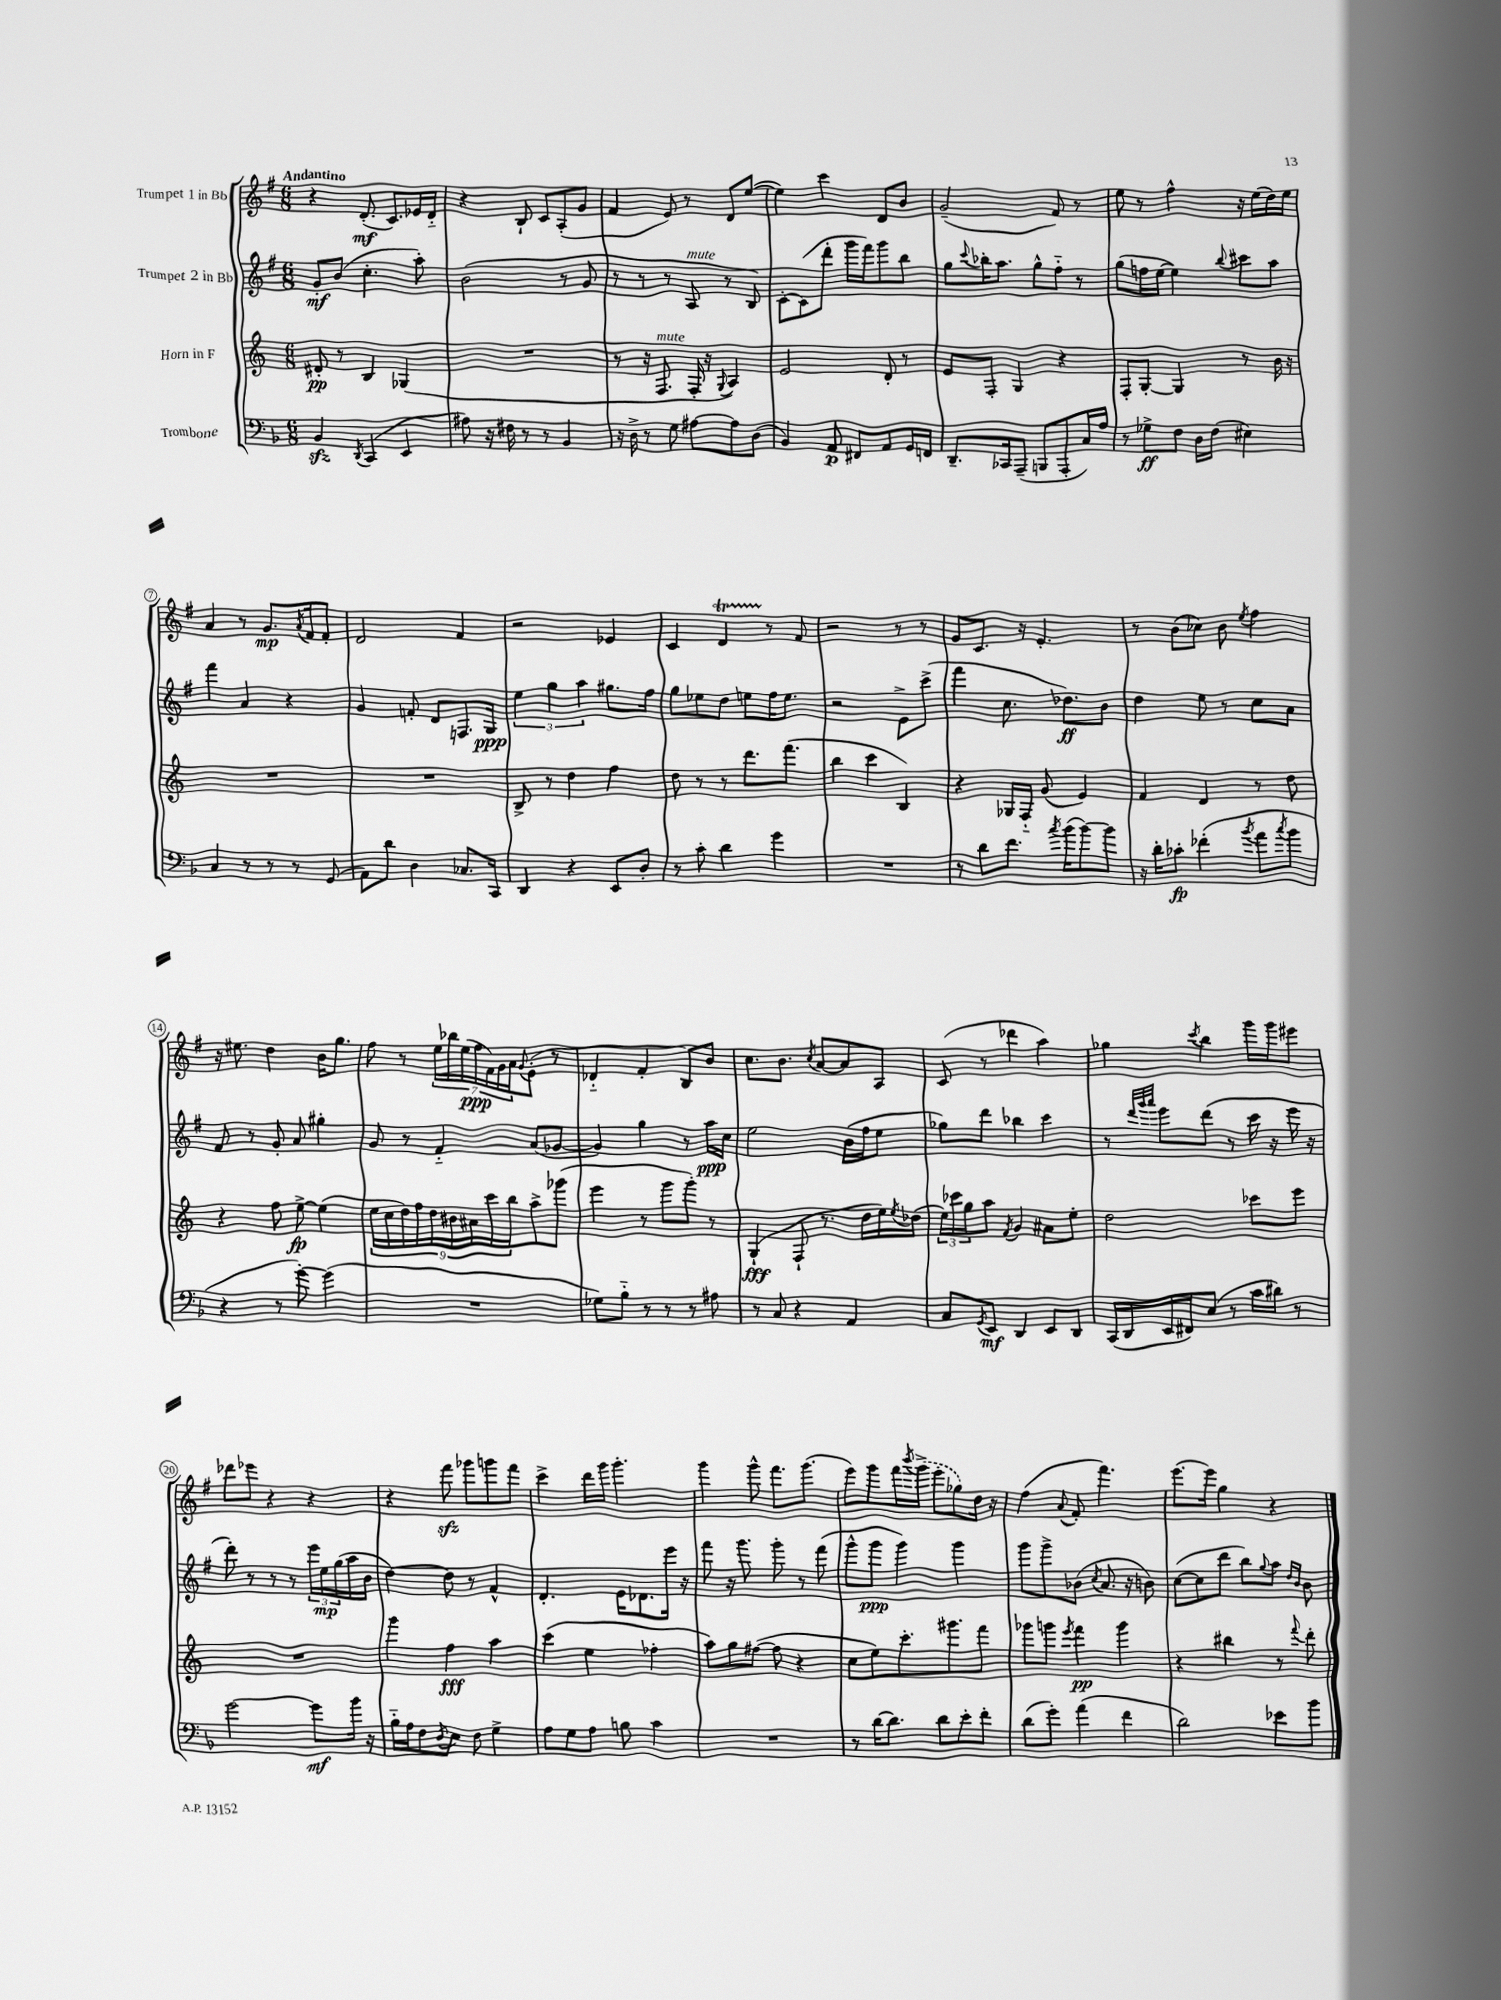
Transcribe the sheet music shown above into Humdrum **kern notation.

**kern	**kern	**kern	**kern
*staff4	*staff3	*staff2	*staff1
*clefF4	*clefG2	*clefG2	*clefG2
*k[b-]	*k[]	*k[f#]	*k[f#]
*M6/8	*M6/8	*M6/8	*M6/8
4BB-	8d#'	8g'	4r
.	8r	(8b	.
8qDD	.	.	.
(4CC	4B	4.cc'	(8.d'
.	.	.	8.c)
4EE	(4G-	.	.
.	.	8aa')	16e-
.	.	.	16d'~
=	=	=	=
8A#)	2.r	(2b	4r
16r	.	.	.
16F#	.	.	.
8r	.	.	8B`
8r	.	.	8c
4BB-	.	8r	(8A'
.	.	8g	8g
=	=	=	=
16r	8r	8r	4f#
16D^	.	.	.
8r	16r	8r	.
.	8.F	.	.
8G	.	8r	8e)
[8A#	16F'	8A	8r
.	16r	.	.
.	8qqG	.	.
8A#]	4A)	8r	8d
(8D	.	8B)	([8ee
=	=	=	=
4BB-)	2e	[8c'	4ee])
.	.	(8c]	.
8AA	.	8ddd'	4ccc
8FF#	.	16ggg	.
.	.	16fff#)	.
8AA	8d'	8ggg	8d
16GG	8r	8bb	8b
16FF	.	.	.
=	=	=	=
8.DD~	8e	8gg	(2g~
.	.	8qqccc	.
.	8F'	16bb-'	.
16CC-	.	8.aa	.
(8AAA~	4G	.	.
8BBB	.	8gg^^	.
8AAA'	4r	8ff#'~	8f#)
16C)	.	8r	8r
16A	.	.	.
=	=	=	=
8r	8F'	(8gg	8ee
8G-^	[8G'	16ff	8r
.	.	[16ee	.
8F	4G]	4ee])	4ff#^^
16D	.	.	.
(16F	.	.	.
.	.	8qqbb	.
4E#)	8r	8ccc#	16r
.	.	.	(16ee
.	16b	8aa	16dd)
.	16r	.	16ee
=	=	=	=
4C	2.r	4fff#	4a
8r	.	4a	8r
8r	.	.	8.g
8r	.	4r	.
.	.	.	8qa
.	.	.	16f#
(8GG	.	.	8f#'
=	=	=	=
8AA)	2.r	4g	2d
8d	.	.	.
4D	.	8f'	.
.	.	8d	.
8.C-	.	8.F	4f#
16CC	.	16G	.
=	=	=	=
4DD	8B^	6ee	2r
.	8r	.	.
.	.	6gg	.
4r	4dd	.	.
.	.	6aa	.
8EE	4ff	8.gg#	4e-
8D'	.	.	.
.	.	16ff#	.
=	=	=	=
8r	8dd	8gg	4c
8c'	8r	8ee-	.
4d	8r	8dd	4d
.	8.ddd	8ee	.
4g	.	16ff#	8r
.	(8.fff	8.ee	.
.	.	.	8f#
=	=	=	=
2.r	4bb	2r	2r
.	4ccc	.	.
.	4B)	8e^	8r
.	.	(8ccc^	8r
=	=	=	=
8r	4r	4fff#	8g
8d	.	.	8.c
8.f	16G-	8.cc	.
.	16F'~	.	16r
.	(8g	.	4.e'
8qcc	.	.	.
(16b-	.	8.dd-)	.
[8b-)	4e)	.	.
8b-]	.	8b	.
=	=	=	=
16r	4f	4dd	8r
16d'	.	.	.
8c-'	.	.	(8b
(4f-'	4d	8ee	8cc-)
.	.	8r	8b
8qb-	.	.	8qee
8a	8r	8cc	4ff#
8qcc	.	.	.
8b-	8dd	8a	.
=	=	=	=
4r	4r	8f#	16r
.	.	.	8.ee#
.	.	8r	.
8r	8ff	8g'	4dd
[8g')	[8ee^	8a	.
(4g]	(4ee]	4gg#'	16b
.	.	.	8.gg
=	=	=	=
2.r	18ee	8g	8ff#
.	18cc	.	.
.	18dd)	.	.
.	.	8r	8r
.	18ff	.	.
.	18dd	.	.
.	.	4f#'~	28ee
.	18b#	.	.
.	.	.	28bb-
.	.	.	(28ee
.	18a#	.	.
.	.	.	28ff#
.	18ccc	.	.
.	.	.	28f#)
.	.	.	28g
.	18bb	.	.
.	.	.	28a
.	.	.	8qqg
.	8aa^	(8a	(8e'
.	(8ggg-	[8g-	8r
=	=	=	=
8G-)	4eee	4g-])	4d-'~
8B-'~	.	.	.
8r	8r	4gg	4f#'
8r	8ggg	.	.
8r	8ggg')	8r	8B)
8A#	8r	16aa	8b
.	.	16cc	.
=	=	=	=
8r	(4G`	2ee	8.cc
8C	.	.	.
.	.	.	8.b
4r	8F`	.	.
.	.	.	8qcc
.	8.r	.	[8a
4AA	.	(16b	8a]
.	16dd	16ff#	.
.	16ee)	8ee	8A
.	8qee	.	.
.	(16dd-	.	.
=	=	=	=
8C	24ee)	8gg-)	(8c
.	24ccc-	.	.
.	24gg	.	.
8qGG	.	.	.
8EE	8aa	8ddd	8r
.	8qf	.	.
4DD	4g	4bb-	4ddd-
8EE	8a#	4ccc	4aa)
8DD	8ee'	.	.
=	=	=	=
(16CC	2dd	8r	4gg-
16DD	.	.	.
.	.	32qqddd	.
.	.	32qqggg	.
.	.	32qqaaa	.
16EE	.	8eee	.
16FF#)	.	.	.
.	.	.	8qccc
(8E	.	(8ddd	4bb
8r	.	8r	.
16c	8ccc-	16ccc	16ggg
16d#)	.	16r	16ggg
8r	8eee	16eee	8eee#
.	.	16r	.
=	=	=	=
[2g	2.r	8ddd')	8ddd-
.	.	8r	8eee-
.	.	8r	4r
.	.	8r	.
8g]	.	24eee	4r
.	.	24ee	.
.	.	(24gg	.
16b-	.	16aa	.
16r	.	16b	.
=	=	=	=
16B-'~	4ggg	[4dd)	4r
16A	.	.	.
8F	.	.	.
8qD	.	.	.
8E	4ff	8dd]	8fff#
8F	.	8r	8ggg-
4G^	4aa	4f#^^	8ggg
.	.	.	8fff#
=	=	=	=
8A	(4ccc	4.d'	4ccc^
8G	.	.	.
8A	4ee	.	16ddd
.	.	.	16ggg
8B	.	16e	4.ggg'
.	.	8.d-	.
4c	4ff-'	.	.
.	.	16eee	.
.	.	16r	.
=	=	=	=
2.r	8aa)	8fff#	4ggg
.	8gg	16r	.
.	.	8.ggg	.
.	([8ff#	.	8ggg^^
.	8ff#]	8ggg'	8.fff#
.	4r	8r	.
.	.	.	(8.ggg
.	.	(8fff#	.
=	=	=	=
8r	8cc	8ggg^^	8eee)
[16d	8ee)	8ggg	8ggg
8.d]	.	.	.
.	8.ccc'	4ggg)	16fff#
.	.	.	8qbbb
.	.	.	(16ggg^
8d	.	.	8eee'
.	8.ggg#	.	.
8e'	.	4ggg	8gg-)
8f'	8fff	.	16dd
.	.	.	16r
=	=	=	=
(8d	8ggg-	8ggg	(4ff#
8g')	8ggg	8ggg^	.
.	8qeee	.	8qqa
(4a	4fff	(8b-	8f#'
.	.	8qcc	.
.	.	8.a	4.fff#)
4f	4ggg	.	.
.	.	16r	.
.	.	8b)	.
=	=	=	=
2d)	4r	([8cc	[8.eee
.	.	8cc]	.
.	.	.	16eee]
.	4bb#	8ddd	4gg
.	.	8bb)	.
.	.	8qqgg	.
8e-	8r	8aa	4r
.	.	16qqdd	.
.	8qqfff	16qqb	.
8b-	8ddd'	8b	.
==	==	==	==
*-	*-	*-	*-
